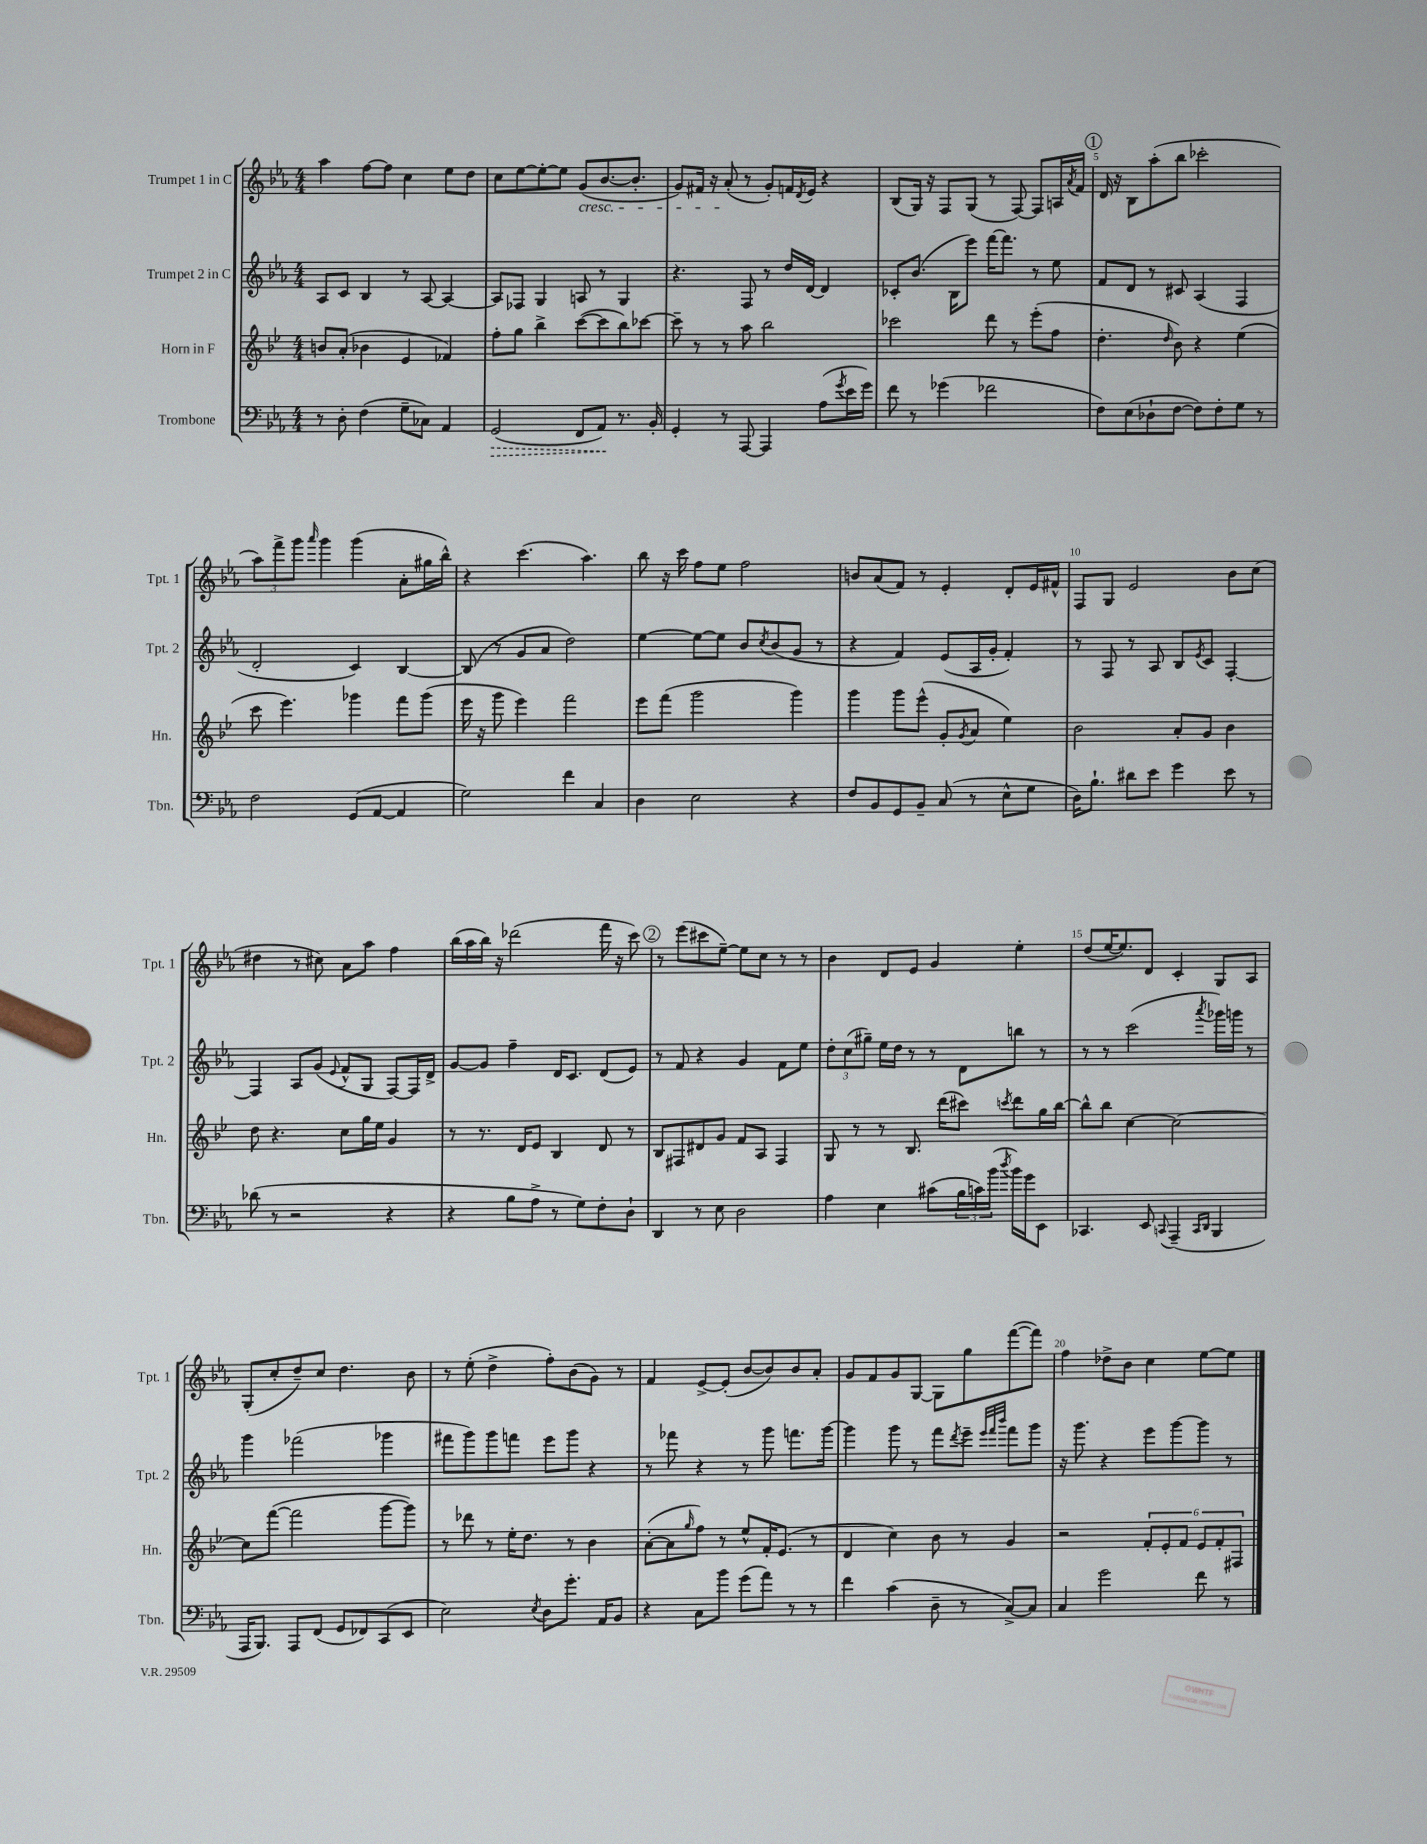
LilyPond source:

<<
\new StaffGroup <<
\new Staff = "s0" \with { instrumentName = "Trumpet 1 in C" shortInstrumentName = "Tpt. 1" } {
    \clef treble \key ees \major \numericTimeSignature \time 4/4
    aes''4 f''8~ f''8 c''4 ees''8 d''8 |
    c''8 ees''8~ ees''8~-. ees''8 g'8\cresc( bes'8.~ bes'8.-. |
    g'8) fis'16 r16 aes'8-.\!( r8 g'8-.) f'16 \acciaccatura { d'8 } ees'16 r4 |
    bes8( g16) r16 f8 g8( r8 f8~) f8 a16 \acciaccatura { aes'8 } f'16 |
    \mark \markup { \circle "1" } d'16 r16 bes8 aes''8-.( bes''8 ces'''2-. |
    \tuplet 3/2 { aes''8) f'''8-> g'''8 } \grace { aes'''16 } g'''4 g'''4( aes'8-. gis''16 bes''16-^) |
    r4 c'''4.( aes''4.) |
    bes''8 r16 c'''16 f''8 ees''8 f''2 |
    b'8 aes'8( f'8) r8 ees'4-. d'8-. ees'16 fis'16-^ |
    f8 g8 ees'2 bes'8 c''8( |
    dis''4 r8 cis''8) aes'8 aes''8 f''4 |
    bes''16( aes''16 bes''16) r16 des'''2( f'''16 r16 c'''8) |
    \mark \markup { \circle "2" } r8 ees'''8( cis'''8 ees''8~--) ees''8 c''8 r8 r8 |
    bes'4 d'8 ees'8 g'4 ees''4-. |
    d''8( ees''16~ ees''8.) d'8 c'4-. g8 aes8 |
    g8-.( c''8-. d''8--) c''8 d''4. bes'8 |
    r8 ees''8-.( d''4-> f''8-.) bes'8( g'8) r8 |
    f'4 ees'8~-> ees'8-.( bes'8~ bes'8) bes'8 aes'8-. |
    g'8 f'8 g'8 g8~ g8 g''8 f'''8~( f'''8) |
    f''4 des''8-> bes'8 c''4 ees''8~ ees''8 \bar "|." |
}
\new Staff = "s1" \with { instrumentName = "Trumpet 2 in C" shortInstrumentName = "Tpt. 2" } {
    \clef treble \key ees \major \numericTimeSignature \time 4/4
    aes8 c'8 bes4 r8 aes8~ aes4~ |
    aes8 fes8 g4 a8 r8 g4 |
    r4. f8 r8 d''16 d'16~ d'4 |
    ces'8-. bes'8.( bes16 ees'''8) f'''16~ f'''8. r8 ees''8 |
    \mark \markup { \circle "1" } f'8 d'8 r8 cis'8 aes4( f4 |
    d'2-. c'4) bes4~ |
    bes8( r8 g'8 aes'8 d''2) |
    ees''4~ ees''8~ ees''8 bes'8 \acciaccatura { c''8 } bes'8( g'8 r8 |
    r4 f'4) ees'8( aes16 g'16-. f'4-.) |
    r8 f8 r8 aes8 bes8 \acciaccatura { ees'8 } c'8 f4~-. |
    f4 aes8 g'8( \appoggiatura { ees'8 } f'8-^ g8 f8~) f16 d'16-> |
    g'8~ g'8 f''4-- d'16 c'8. d'8( ees'8) |
    \mark \markup { \circle "2" } r8 f'8 r4 g'4 f'8 ees''8 |
    \tuplet 3/2 { d''8-. c''8( gis''8--) } ees''16 d''16 r8 r8 d'8 b''8 r8 |
    r8 r8 c'''2( \acciaccatura { aes'''8 } ges'''16) g'''16 r8 |
    g'''4 fes'''2( ges'''4 |
    fis'''8 g'''8) g'''8 f'''8 ees'''8 g'''8 r4 |
    r8 fes'''8 r4 r8 g'''8 f'''8. g'''16~ |
    g'''4 g'''8 r8 f'''8 \acciaccatura { d'''8 } ees'''8-- \grace { ees'''32 f'''32 bes'''32 } f'''8 g'''8 |
    r16 g'''8. r4 ees'''8 g'''8~ g'''8 r8 \bar "|." |
}
\new Staff = "s2" \with { instrumentName = "Horn in F" shortInstrumentName = "Hn." } {
    \clef treble \key bes \major \numericTimeSignature \time 4/4
    b'8 a'8-.( bes'4 ees'4 fes'4) |
    f''8-. g''8 bes''4-> c'''8~( c'''8 bes''8) ces'''8~ |
    ces'''8-- r8 r8 a''8 bes''2 |
    ces'''2 d'''8 r8 ees'''8-.( f''8 |
    \mark \markup { \circle "1" } d''4.-. \grace { d''16 } bes'8) r4 ees''4( |
    c'''8 ees'''4.) ges'''4 f'''8 ges'''8( |
    ees'''16 r16 g'''8 ees'''4) f'''2 |
    ees'''8 f'''8( g'''2 g'''4) |
    g'''4 g'''8 ees'''8-^( g'8-. \acciaccatura { g'8 } a'8 ees''4) |
    bes'2 a'8-. g'8 bes'4 |
    d''8 r4. c''8 g''16 ees''16 g'4 |
    r8 r8. d'16 ees'8 bes4 d'8 r8 |
    \mark \markup { \circle "2" } bes8 fis8 dis'8 g'8 f'8 a8 fis4 |
    g8 r8 r8 bes8. d'''16( cis'''8) \acciaccatura { c'''8 } d'''8 g''16 bes''16~ |
    bes''8-^ bes''8 c''4~ c''2~ |
    c''8 f'''8~( f'''2 g'''8~ g'''8) |
    r8 des'''8 r8 ees''16-. d''8. r8 bes'4 |
    a'8~-.( a'8 \grace { g''16 } f''8) r8 ees''8-^ f'16-. ees'8.( r8 |
    d'4 c''4) bes'8 r8 g'4 |
    r2 \tuplet 6/4 { f'8-. ees'8-. f'8 ees'8 f'8-. fis8 } \bar "|." |
}
\new Staff = "s3" \with { instrumentName = "Trombone" shortInstrumentName = "Tbn." } {
    \clef bass \key ees \major \numericTimeSignature \time 4/4
    r8 d8-. f4( g8-- ces8) aes,4 |
    \once \override Hairpin.style = #'dashed-line g,2\>( f,8 aes,8\!) r8. bes,16-. |
    g,4-. r8 aes,,8~ aes,,4 aes8( \acciaccatura { g'8 } ees'16 g'16) |
    f'8 r8 ges'4( fes'2 |
    \mark \markup { \circle "1" } f8) ees8( des8-! f8~ f8) f8-. g8 r8 |
    f2 g,8( aes,8~ aes,4 |
    g2) f'4 c4 |
    d4 ees2 r4 |
    f8 bes,8 g,8 bes,8-- c8( r8 ees8-^ g8 |
    d16) bes8.-! dis'8 ees'8 g'4 ees'8 r8 |
    des'8( r8 r2 r4 |
    r4 bes8 aes8-> r8 g8) f8-. d8-! |
    \mark \markup { \circle "2" } d,4 r8 ees8 d2 |
    aes4 ees4 cis'8( \tuplet 3/2 { bes16 c'16) bes'16( } \acciaccatura { d''8 } bes'16) g'16 ees,8 |
    ces,4. ees,8 \appoggiatura { c,8 } aes,,4--( \grace { c,16 d,16 } bes,,4 |
    aes,,16 bes,,8.) aes,,8 f,8( g,8 fes,8) c,8( ees,8 |
    ees2) \acciaccatura { ees8 } d8 g'8.-. aes,16 bes,8 |
    r4 c8 bes'8 g'8( aes'8) r8 r8 |
    f'4 c'4( d8-- r8 c8~->) c8 |
    c4 g'2 f'8 r8 \bar "|." |
}
>>
>>
\layout { \context { \Score \override BarNumber.break-visibility = ##(#f #t #t) barNumberVisibility = #(every-nth-bar-number-visible 5) } }
